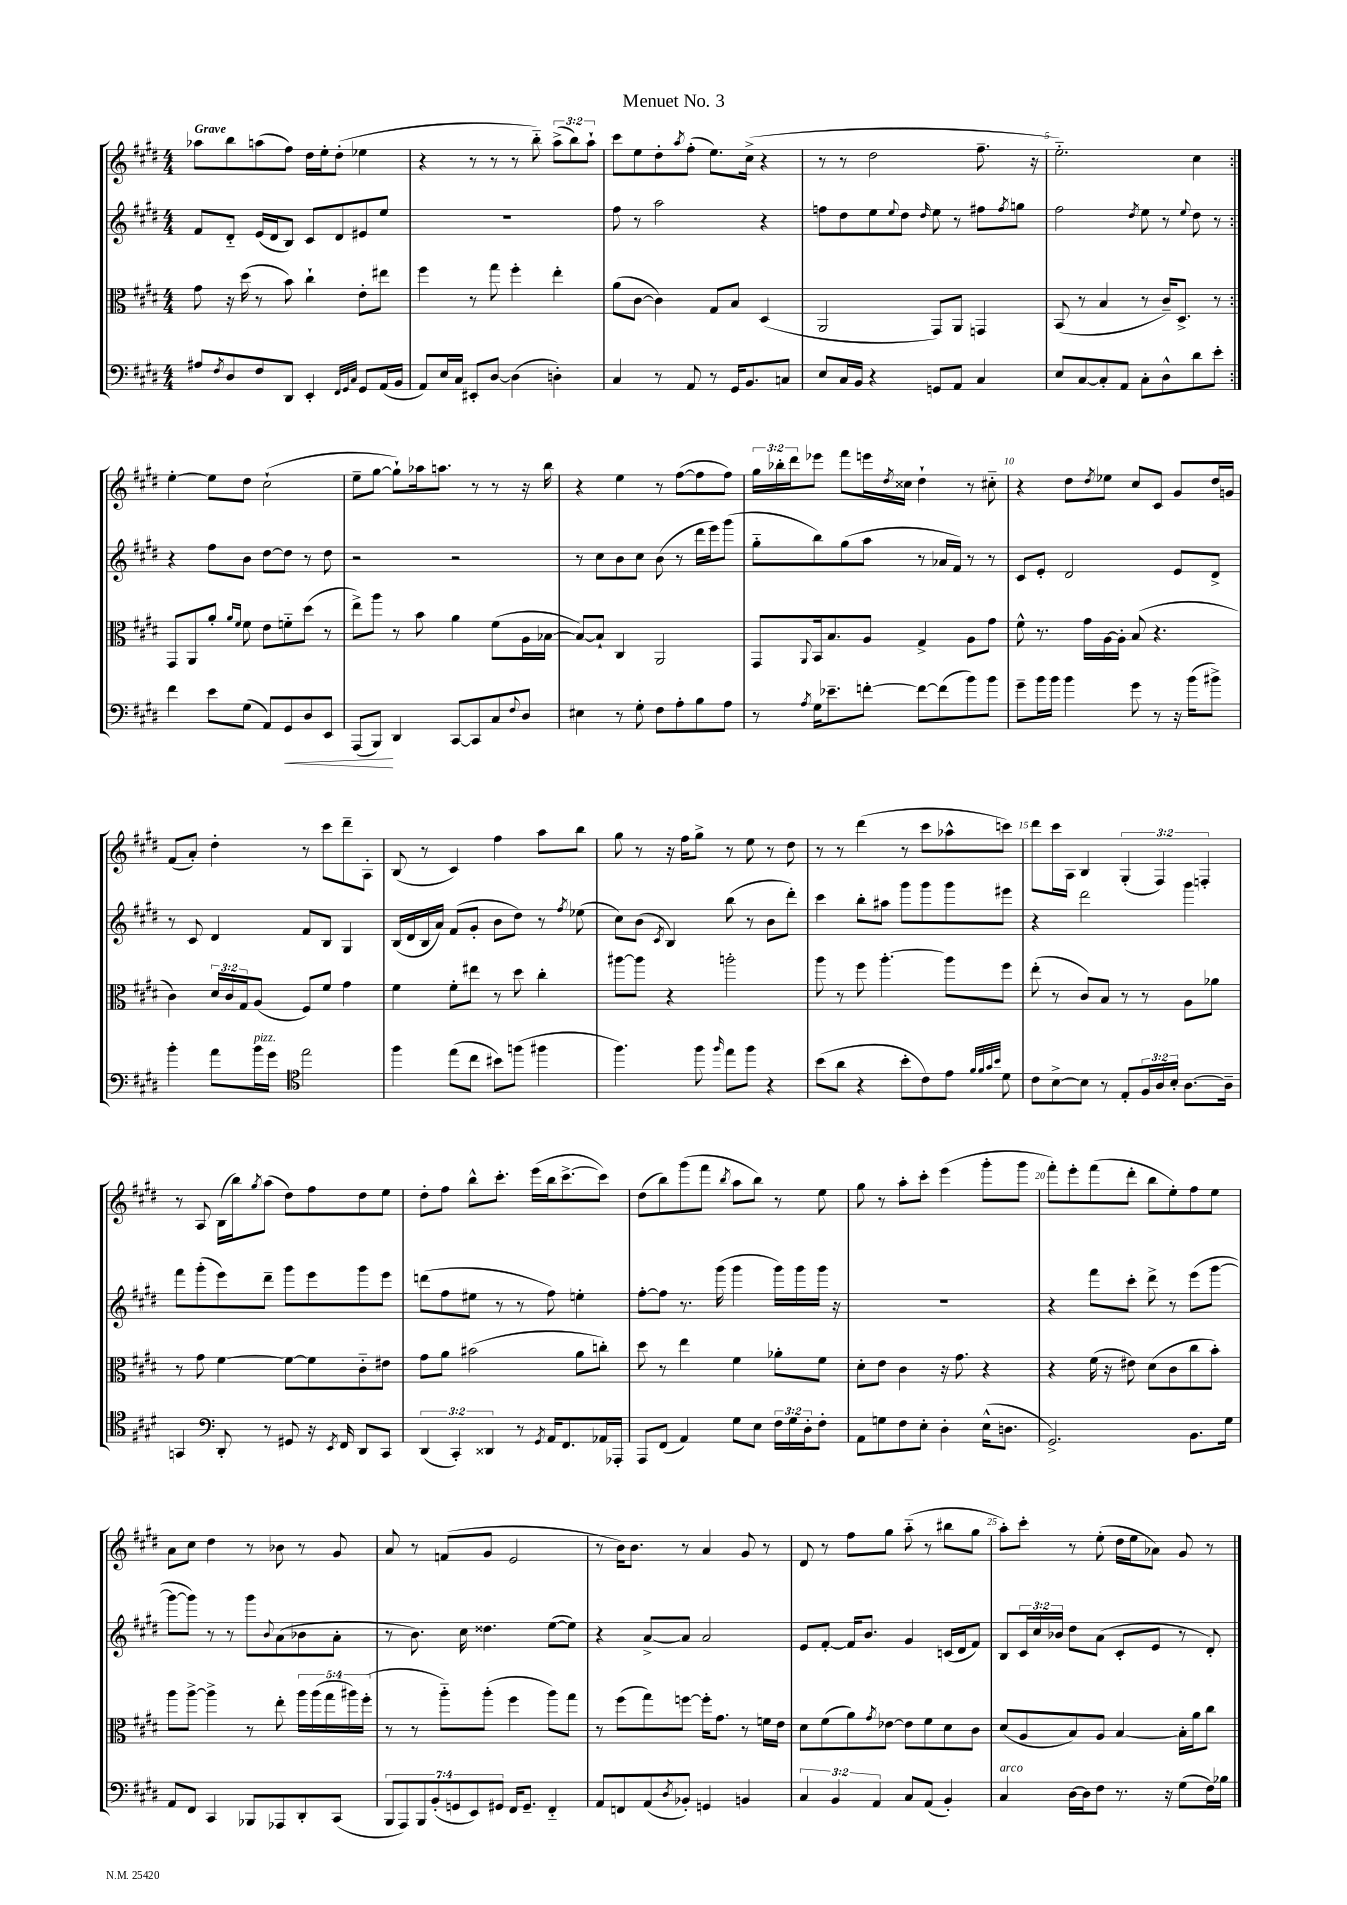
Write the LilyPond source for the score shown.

\header { title = "Menuet No. 3" }
<<
\new StaffGroup <<
\new Staff = "s0" {
    \clef treble \key e \major \numericTimeSignature \time 4/4 \override Staff.TupletNumber.text = #tuplet-number::calc-fraction-text \tempo "Grave"
    \repeat volta 2 { aes''8 b''8 a''8( fis''8) dis''16 e''16-. dis''8-.( ees''4 |
    r4 r8 r8 r8 b''8-_) \tuplet 3/2 { a''8->( b''8) a''8-! } |
    cis'''8 e''8 dis''8-. \acciaccatura { a''8 } fis''8-.( e''8.) cis''16->( r4 |
    r8 r8 dis''2 fis''8.-- r16 |
    e''2.-_) cis''4 | }
    e''4~-. e''8 dis''8 cis''2-!( |
    e''8-- gis''8~ gis''8-!) aes''16 a''8. r8 r8 r16 b''16 |
    r4 e''4 r8 fis''8~( fis''8 fis''8) |
    \tuplet 3/2 { gis''16 bes''16-. dis'''16 } ees'''8 fis'''8 e'''16 \acciaccatura { dis''8 } cisis''16 dis''4-! r8 cis''8-_ |
    r4 dis''8 \acciaccatura { dis''8 } ees''8 cis''8 cis'8 gis'8 dis''16 g'16 |
    fis'8( a'8-.) dis''4-. r8 cis'''8 dis'''8-- a8-. |
    b8( r8 cis'4) fis''4 a''8 b''8 |
    gis''8 r8 r16 fis''16 gis''8-> r8 e''8 r8 dis''8 |
    r8 r8 dis'''4( r8 cis'''8 aes''8-^ c'''8) |
    dis'''8 cis'''16 a16 b4 \tuplet 3/2 { gis4-.( fis4) f4-. } |
    r8 a8 b16( b''16) \acciaccatura { gis''8 } a''8( dis''8) fis''8 dis''8 e''8 |
    dis''8-. fis''8 b''8-^ cis'''8.-. e'''16( b''16 cis'''8.~-> cis'''8) |
    dis''8( b''8) gis'''8( fis'''8 \acciaccatura { b''8 } a''8 b''8) r8 e''8 |
    gis''8 r8 a''8-. cis'''8-. e'''4( gis'''8-. gis'''8 |
    fis'''8-.) e'''8-. fis'''8( dis'''8-. b''8 e''8-.) fis''8 e''8 |
    a'8 cis''8 dis''4 r8 bes'8 r8 gis'8 |
    a'8 r8 f'8( gis'8 e'2 |
    r8 b'16) b'8. r8 a'4 gis'8 r8 |
    dis'8 r8 fis''8 gis''8 a''8-_( r8 bis''8 gis''8 |
    a''8-.) cis'''8-. r8 e''8-.( dis''16 e''16 aes'8) gis'8 r8 \bar "|." |
}
\new Staff = "s1" {
    \clef treble \key e \major \numericTimeSignature \time 4/4 \override Staff.TupletNumber.text = #tuplet-number::calc-fraction-text
    \repeat volta 2 { fis'8 dis'8-_ e'16( dis'16 b8) cis'8 dis'8 eis'8 e''8 |
    R1 |
    fis''8 r8 a''2 r4 |
    f''8 dis''8 e''8 \appoggiatura { e''8 } dis''8 \grace { dis''16 } e''8 r8 fis''8 \acciaccatura { fis''8 } g''8 |
    fis''2 \acciaccatura { dis''8 } e''8 r8 \appoggiatura { e''8 } dis''8 r8 | }
    r4 fis''8 b'8 dis''8~ dis''8 r8 dis''8 |
    r2 r2 |
    r8 cis''8 b'8 cis''8 b'8( r8 dis'''16 e'''16) gis'''8( |
    gis''8-_ b''8) gis''8( a''8 r8 aes'16 fis'16) r8 r8 |
    cis'8 e'8-. dis'2 e'8 dis'8-> |
    r8 cis'8 dis'4 fis'8 b8 gis4 |
    b16( dis'16 b16 a'16) fis'8( gis'8-. b'8 dis''8) r8 \acciaccatura { fis''8 } ees''8( |
    cis''8) b'8( \acciaccatura { cis'8 } b4) b''8( r8 b'8 dis'''8-.) |
    cis'''4 b''8-. ais''8 gis'''8 gis'''8 gis'''8 eis'''8 |
    r4 dis'''2 gis'''4 |
    fis'''8 gis'''8-.( e'''8) dis'''8-- gis'''8 e'''8 gis'''8 e'''8 |
    d'''8( fis''8 eis''8 r8 r8 fis''8) e''4-. |
    fis''8~-. fis''8 r8. gis'''16( gis'''4 gis'''16) gis'''16 gis'''16 r16 |
    R1 |
    r4 fis'''8 cis'''8-. dis'''8-> r8 e'''8( gis'''8~ |
    gis'''8~ gis'''8) r8 r8 gis'''8 \appoggiatura { b'8 } a'8( bes'8 a'8-. |
    r8 b'8.) cis''16 disis''4. e''8~( e''8) |
    r4 a'8~-> a'8 a'2 |
    e'8 fis'8~-. fis'16 b'8. gis'4 c'16( dis'16 fis'8) |
    b8 \tuplet 3/2 { cis'16 cis''16 bes'16 } dis''8 a'8( cis'8-. e'8 r8 dis'8-.) \bar "|." |
}
\new Staff = "s2" {
    \clef alto \key e \major \numericTimeSignature \time 4/4 \override Staff.TupletNumber.text = #tuplet-number::calc-fraction-text
    \repeat volta 2 { gis'8 r16 dis''16( r8 b'8) cis''4-! e'8-. eis''8 |
    fis''4 r8 gis''8 fis''4-. e''4-. |
    a'8( cis'8~ cis'4) gis8 b8 dis4( |
    a,2 gis,8) a,8 g,4 |
    b,8( r8 b4 r8 cis'16--) dis8.-> r8 | }
    gis,8 a,8 a'8-. \grace { a'16 fis'16 } fis'8 e'8 f'8-_ dis''8( r8 |
    e''8->) a''8 r8 b'8 a'4 fis'8( a16 bes16~ |
    bes8~) bes8-! cis4 a,2 |
    gis,8 \appoggiatura { a,8 } b,16 b8. a8 gis4-> a8 gis'8 |
    fis'8-^ r8. gis'16 a16~ a16-. b8( r4. |
    cis'4) \tuplet 3/2 { dis'16 cis'16 gis16 } a8( fis8) fis'8 gis'4 |
    fis'4 fis'8-. eis''8 r8 dis''8 cis''4-. |
    ais''8~ ais''8 r4 a''2-. |
    a''8 r8 fis''8 a''4.~-. a''8 fis''8 |
    e''8-.( r8 cis'8) b8 r8 r8 a8 aes'8 |
    r8 gis'8 fis'4~ fis'8~ fis'8 cis'8-_ eis'8 |
    gis'8 a'8 bis'2( a'8 c''8-.) |
    dis''8 r8 e''4 fis'4 aes'8-. fis'8 |
    dis'8-. e'8 cis'4 r16 gis'8. r4 |
    r4 fis'16( r16 eis'8) dis'8( cis'8 cis''8 b'8-.) |
    a''8 a''8~-> a''4-> r8 e''8-. \tuplet 5/4 { a''16 a''16( gis''16 ais''16) fis''16-.( } |
    r8 r8 a''8-_) a''8-.( fis''4 a''8) gis''8 |
    r8 fis''8( gis''8) f''8~ f''16-. gis'8. r8 f'16 e'16 |
    dis'8 fis'8( a'8) \acciaccatura { gis'8 } ees'8~ ees'8 fis'8 dis'8 cis'8 |
    dis'8( a8 b8) a8 b4~ b16-. a'16 cis''8 \bar "|." |
}
\new Staff = "s3" {
    \clef bass \key e \major \numericTimeSignature \time 4/4 \override Staff.TupletNumber.text = #tuplet-number::calc-fraction-text
    \repeat volta 2 { ais8 \acciaccatura { fis8 } dis8 fis8 dis,8 e,4-. \grace { fis,32 gis,32 cis32 } gis,8 a,16( b,16 |
    a,8) e16 cis16 eis,8-. dis8~ dis4( d4-.) |
    cis4 r8 a,8 r8 gis,16 b,8. c8 |
    e8 cis16 b,16 r4 g,8 a,8 cis4 |
    e8 cis8~ cis8-. a,8 cis8-. dis8-^ dis'8 e'8-. | }
    fis'4 e'8 gis8( a,8) gis,8\< dis8 e,8 |
    a,,8( b,,8\!) dis,4 cis,8~ cis,8 cis8 \appoggiatura { fis8 } dis8 |
    eis4 r8 gis8-. fis8 a8-. b8 a8 |
    r8 \acciaccatura { a8 } gis16 ees'8.-- f'8~-. f'8~ f'8( b'8) b'8 |
    gis'8-- b'16 b'16 b'4 gis'8 r8 r16 b'16( bis'8->) |
    b'4-. a'8 b'16^\markup { \italic "pizz." } gis'16 \clef tenor e''2 |
    fis''4 e''8( cis''8 bis'8) f''8( fis''4 |
    fis''4.) fis''8 \grace { fis''16 } e''8 fis''8 r4 |
    b'8( a'8 r4 b'8-. cis'8) e'8 \grace { fis'32 fis'32 gis'32 b'32 } dis'8 |
    cis'8 b8~-> b8 r8 e8-. \tuplet 3/2 { fis16 a16 b16-. } a8.~ a16-- |
    g,4 \clef bass dis,8-. r8 gis,8 r16 \acciaccatura { e,8 } fis,16 dis,8 cis,8 |
    \tuplet 3/2 { dis,4( cis,4-.) disis,4 } r8 \acciaccatura { gis,8 } a,16 fis,8. aes,16 aes,,16-. |
    a,,8 fis,8( a,4) gis8 e8 \tuplet 3/2 { fis16 gis16 dis16-. } fis8-. |
    a,8 g8 fis8 e8-. dis4-. e16-^( d8. |
    gis,2.->) b,8. gis16 |
    a,8 fis,8 cis,4 bes,,8 aes,,8 dis,8-. cis,8( |
    \tuplet 7/4 { b,,8 a,,8) b,,8 b,8-.( g,8 e,8) gis,8 } fis,16 gis,8.-- fis,4-_ |
    a,8 f,8 a,8( \acciaccatura { dis8 } bes,8-.) g,4 b,4 |
    \tuplet 3/2 { cis4 b,4 a,4 } cis8 a,8( b,4-.) |
    cis4^\markup { \italic "arco" } dis16~ dis16 fis8 r8. r16 gis8( fis16) bes16 \bar "|." |
}
>>
>>
\layout { \context { \Score \override BarNumber.break-visibility = ##(#f #t #t) barNumberVisibility = #(every-nth-bar-number-visible 5) } }
